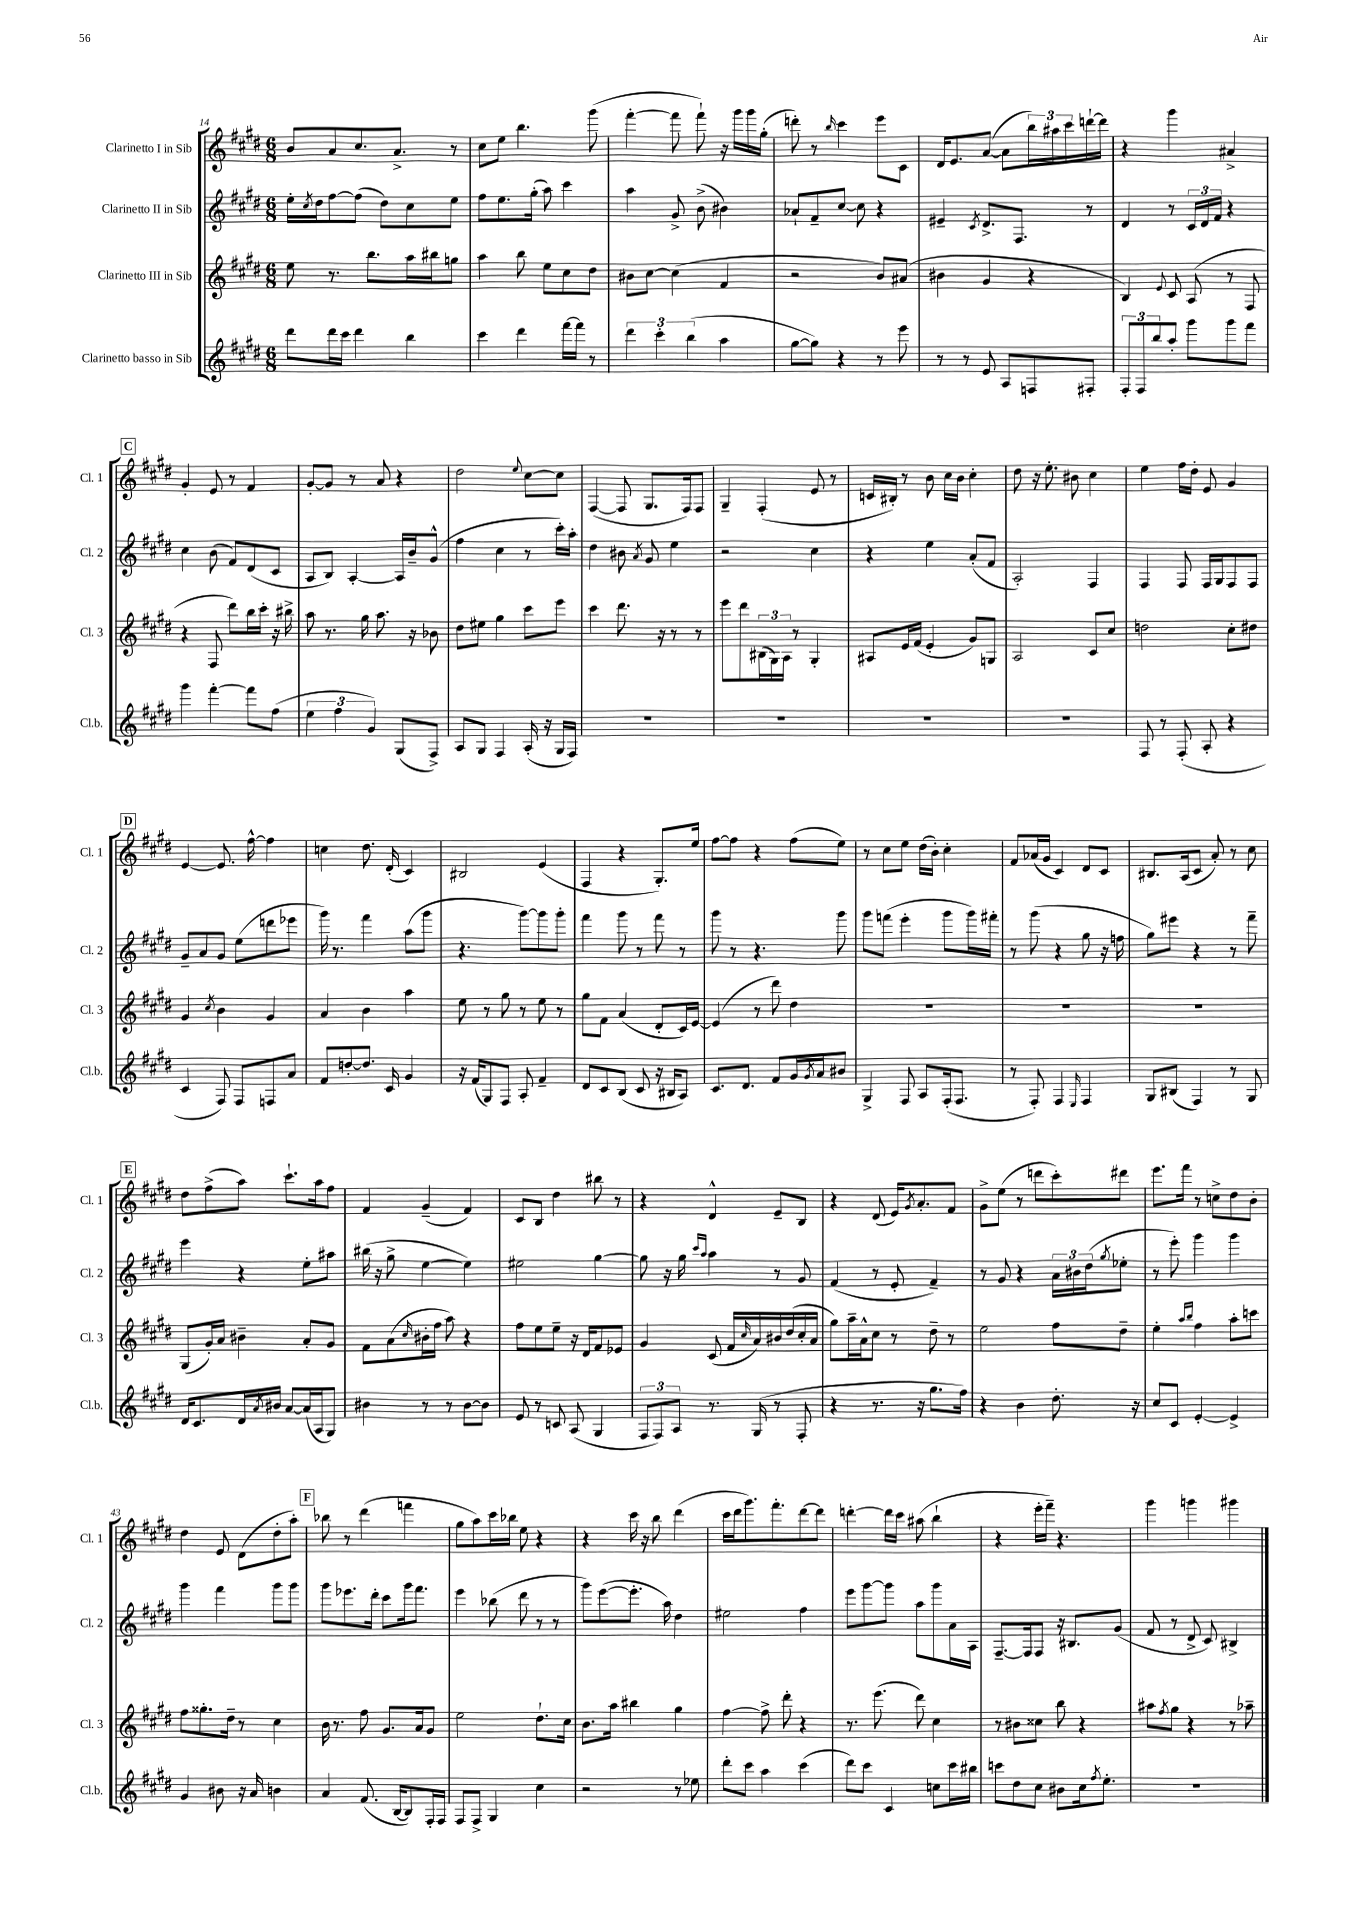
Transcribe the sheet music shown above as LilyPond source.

<<
\new StaffGroup <<
\new Staff = "s0" \with { instrumentName = "Clarinetto I in Sib" shortInstrumentName = "Cl. 1" } {
    \clef treble \key e \major \numericTimeSignature \time 6/8
    b'8 a'8 cis''8. a'8.-> r8 |
    cis''8 e''8 b''4. gis'''8( |
    fis'''4~-. fis'''8 fis'''8-!) r16 gis'''16 gis'''16 gis''16-.( |
    d'''8-.) r8 \grace { b''16 } cis'''4 e'''8 cis'8 |
    dis'16 e'8. a'8~( a'8 \tuplet 3/2 { b''16) ais''16 cis'''16 } d'''16~-! d'''16 |
    r4 gis'''4 ais'4-> |
    \mark \markup { \box "C" } gis'4-. e'8 r8 fis'4 |
    gis'8~-. gis'8 r8 a'8 r4 |
    dis''2 \appoggiatura { e''8 } cis''8~ cis''8 |
    fis4~( fis8 gis8. fis16) fis8 |
    gis4-- fis4-.( e'8 r8 |
    c'16 bis16-.) r8 b'8 cis''16 b'16 cis''4-. |
    dis''8 r16 e''8.-. bis'8 cis''4 |
    e''4 fis''16 dis''16-. e'8 gis'4 |
    \mark \markup { \box "D" } e'4~ e'8. fis''16~-^ fis''4 |
    c''4 dis''8. dis'16-.( cis'4) |
    bis2 e'4( |
    fis4 r4 gis8.-.) e''16 |
    fis''8~ fis''8 r4 fis''8( e''8) |
    r8 cis''8 e''8 dis''16( b'16-.) cis''4-. |
    fis'8 aes'16( gis'16 cis'4) dis'8 cis'8 |
    bis8. a16( cis'8 a'8-.) r8 cis''8 |
    \mark \markup { \box "E" } dis''8 fis''8->( a''8) cis'''8.-! a''16 fis''8 |
    fis'4 gis'4--( fis'4) |
    cis'8 b8 dis''4 bis''8 r8 |
    r4 dis'4-^ e'8-- b8 |
    r4 dis'8( e'16) \acciaccatura { gis'8 } a'8.-. fis'8 |
    gis'8-> e''8( r8 d'''8 cis'''8-.) dis'''8 |
    e'''8. fis'''16 r8 c''8-> dis''8 b'8-. |
    dis''4 e'8 dis'8( dis''8-. a''8-.) |
    \mark \markup { \box "F" } bes''8 r8 dis'''4( f'''4 |
    gis''8 a''8) cis'''16 bes''16 e''8 r4 |
    r4 cis'''16 r16 b''8 dis'''4( |
    cis'''16 dis'''16 gis'''8.) fis'''8.-. dis'''8~ dis'''8 |
    d'''4~-. d'''16 cis'''16 ais''8( b''4-! |
    r4 e'''16-. fis'''16--) r4. |
    gis'''4 g'''4 gis'''4 \bar "|." |
}
\new Staff = "s1" \with { instrumentName = "Clarinetto II in Sib" shortInstrumentName = "Cl. 2" } {
    \clef treble \key e \major \numericTimeSignature \time 6/8
    e''16-. \acciaccatura { cis''8 } dis''16 fis''8~ fis''8( dis''8) cis''8 e''8 |
    fis''8 e''8. gis''16-.( a''8) cis'''4 |
    a''4 gis'8-> b'8->( bis'4) |
    aes'8-! fis'8-- cis''8~ cis''8 r4 |
    eis'4-- \acciaccatura { cis'8 } dis'8.-> fis8. r8 |
    dis'4 r8 \tuplet 3/2 { cis'16 dis'16 fis'16 } r4 |
    \mark \markup { \box "C" } cis''4 b'8( fis'8) dis'8( cis'8 |
    a8 b8) a4~-. a16 b'16-- gis'8-^( |
    fis''4 cis''4 r8 cis'''16-.) a''16-. |
    dis''4 bis'8 \acciaccatura { a'8 } gis'8 e''4 |
    r2 cis''4 |
    r4 e''4 a'8-.( fis'8 |
    a2-.) fis4 |
    fis4 fis8 fis16 gis16 fis8 fis8 |
    \mark \markup { \box "D" } gis'8-- a'8 gis'8 e''8( d'''8 ees'''8 |
    gis'''16) r8. fis'''4 a''8( gis'''8 |
    r4. gis'''8~) gis'''8 gis'''8-. |
    fis'''4 gis'''8 r8 fis'''8 r8 |
    gis'''8 r8 r4. gis'''8 |
    gis'''8 f'''8( e'''4-. gis'''8 gis'''16) fis'''16-. |
    r8 gis'''8( r4 gis''8 r16 f''16 |
    gis''8) eis'''8 r4 r8 fis'''8-- |
    \mark \markup { \box "E" } e'''4 r4 e''8-. ais''8 |
    bis''16( r16 gis''8-> e''4~ e''4) |
    eis''2 gis''4~ |
    gis''8 r16 gis''16 \grace { cis'''16 a''16 } a''4 r8 gis'8 |
    fis'4( r8 e'8-. fis'4--) |
    r8 gis'8 r4 \tuplet 3/2 { a'16 bis'16 dis''16( } \acciaccatura { gis''8 } ees''8-. |
    r8 e'''8-.) gis'''4 gis'''4 |
    gis'''4 fis'''4 gis'''8 gis'''8 |
    \mark \markup { \box "F" } gis'''8 ees'''8. dis'''16-. cis'''8 gis'''16 fis'''8. |
    e'''4 bes''8( dis'''8 r8 r8 |
    gis'''8) e'''8~( e'''8.-. a''16) dis''4 |
    eis''2 fis''4 |
    e'''8 gis'''8~ gis'''8 a''8 gis'''8 a'16 a16 |
    fis8.~-- fis16 fis8 r16 bis8. gis'8( |
    fis'8 r8 dis'8-> cis'8) bis4-> \bar "|." |
}
\new Staff = "s2" \with { instrumentName = "Clarinetto III in Sib" shortInstrumentName = "Cl. 3" } {
    \clef treble \key e \major \numericTimeSignature \time 6/8
    e''8 r8. b''8. a''16 bis''16 g''8 |
    a''4 b''8 e''8 cis''8 dis''8 |
    bis'8 cis''8~ cis''4( fis'4 |
    r2 b'8) ais'8( |
    bis'4 gis'4 r4 |
    b4) \appoggiatura { e'8 } cis'8 a8( r8 fis8 |
    \mark \markup { \box "C" } r4 fis8 dis'''8) b''16 cis'''16-. r16 bis''16-> |
    a''8 r8. gis''16 a''8. r16 bes'8 |
    dis''8 eis''8 gis''4 cis'''8 e'''8 |
    cis'''4 dis'''8. r16 r8 r8 |
    e'''8 dis'''8 \tuplet 3/2 { bis16( gis16) a16 } r8 gis4-. |
    ais8 e'16 fis'16( e'4-. gis'8) g8 |
    a2 cis'8 cis''8 |
    d''2 cis''8-. dis''8 |
    \mark \markup { \box "D" } gis'4 \acciaccatura { cis''8 } b'4 gis'4 |
    a'4 b'4 a''4 |
    e''8 r8 gis''8 r8 e''8 r8 |
    gis''8 fis'8 a'4( dis'8-. cis'16) e'16~ |
    e'4( r8 dis'''8) dis''4 |
    R2. |
    R2. |
    R2. |
    \mark \markup { \box "E" } gis8( gis'16-.) a'16 bis'4-- a'8-. gis'8 |
    fis'8 a'8( \grace { cis''16 } bis'16-. fis''16 a''8) r4 |
    fis''8 e''8 e''8-- r16 dis'16 fis'8 ees'8 |
    gis'4 cis'8( fis'16 \grace { cis''16 } a'16) bis'16 dis''16( cis''16-. a'16 |
    gis''8) a''16-- a'16-^ cis''8 r8 dis''8-- r8 |
    e''2 fis''8 dis''8-- |
    e''4-. \grace { a''16 b''16 } fis''4 a''8-. c'''8 |
    fis''8 gisis''8.-. dis''16-- r8 cis''4 |
    \mark \markup { \box "F" } b'16 r8. fis''8 gis'8. a'16 gis'8 |
    e''2 dis''8.-! cis''16 |
    b'8. a''16 bis''4 gis''4 |
    fis''4~ fis''8-> dis'''8-. r4 |
    r8. e'''8.( dis'''8) cis''4 |
    r8 bis'8 cisis''8 b''8 r4 |
    ais''8 \acciaccatura { fis''8 } gis''8 r4 r8 aes''8-- \bar "|." |
}
\new Staff = "s3" \with { instrumentName = "Clarinetto basso in Sib" shortInstrumentName = "Cl.b." } {
    \clef treble \key e \major \numericTimeSignature \time 6/8
    dis'''8 dis'''16 cis'''16 dis'''4 b''4 |
    cis'''4 dis'''4 fis'''16~ fis'''16 r8 |
    \tuplet 3/2 { dis'''4 cis'''4-. b''4( } a''4 |
    gis''8~ gis''8) r4 r8 e'''8 |
    r8 r8 e'8 a8 f8 fis8-. |
    \tuplet 3/2 { fis8-. fis8 b''8 } a''8-. gis'''8 gis'''8 fis'''8 |
    \mark \markup { \box "C" } gis'''4 fis'''4~-. fis'''8 fis''8( |
    \tuplet 3/2 { e''4 fis''4 gis'4) } gis8( fis8->) |
    a8 gis8 fis4 a16-.( r16 gis16 fis16) |
    R2. |
    R2. |
    R2. |
    R2. |
    fis8 r8 fis8-.( a8-. r4 |
    \mark \markup { \box "D" } cis'4 fis8) fis8 f8 a'8 |
    fis'8 d''8~-. d''8. cis'16 gis'4 |
    r16 fis'16( gis8) fis8 a8-. fis'4-- |
    dis'8 cis'8 b8( cis'8 r16 bis16 a8) |
    cis'8. dis'8. fis'8 gis'16 \acciaccatura { gis'8 } a'16 bis'8 |
    gis4-> fis8 a8 fis16-.( fis8. |
    r8 fis8-.) fis4 \grace { e16 } fis4 |
    gis8 bis8( fis4) r8 gis8 |
    \mark \markup { \box "E" } dis'16 cis'8. dis'16 \acciaccatura { a'8 } bis'16 a'8~ a'16( a16 gis8) |
    bis'4 r8 r8 bis'8~ bis'8 |
    e'8 r8 c'8 a8( gis4 |
    \tuplet 3/2 { fis8 fis8) a8 } r8. gis16( r8 fis8-. |
    r4 r8. r16 gis''8. fis''16) |
    r4 b'4 dis''8.-. r16 |
    cis''8 cis'8 e'4~-. e'4-> |
    gis'4 bis'8 r16 a'16 b'4 |
    \mark \markup { \box "F" } a'4 fis'8.( b16~ b8) fis16-. fis16 |
    fis8 fis8-> gis4 cis''4 |
    r2 r8 ees''8 |
    dis'''8-. cis'''8 a''4 cis'''4( |
    dis'''8) cis'''8 cis'4 c''8 cis'''16 bis''16 |
    c'''8 dis''8 cis''8 bis'8 cis''16 \acciaccatura { fis''8 } e''8.-. |
    R2. \bar "|." |
}
>>
>>
\layout { \context { \Score currentBarNumber = #14 } }
